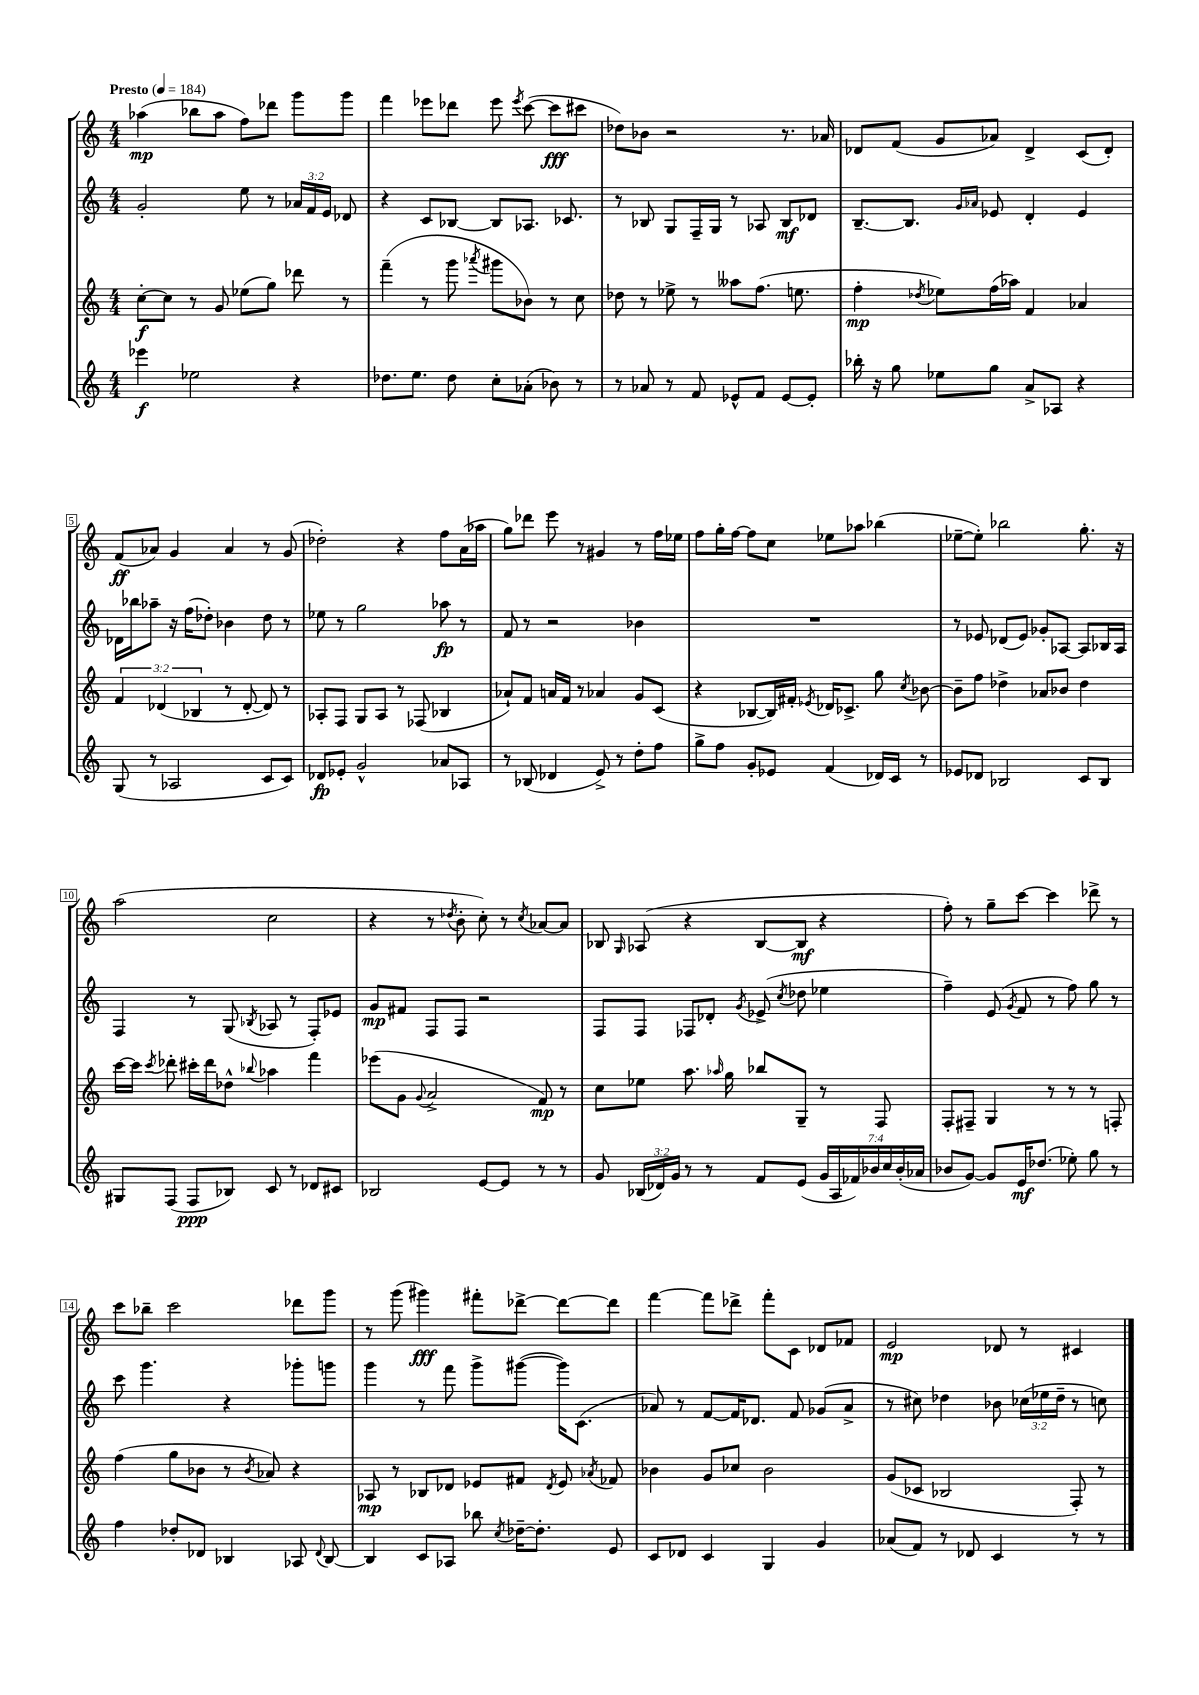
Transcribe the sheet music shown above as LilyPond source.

<<
\new StaffGroup <<
\new Staff = "s0" {
    \clef treble \key c \major \numericTimeSignature \time 4/4 \tempo "Presto" 4 = 184
    \autoBeamOff aes''4\mp( bes''8[ aes''8] f''8[) des'''8] g'''8[ g'''8] |
    f'''4 ees'''8[ des'''8] ees'''8 \acciaccatura { ees'''8 } c'''8~( c'''8[\fff cis'''8] |
    des''8[) bes'8] r2 r8. aes'16 |
    des'8[ f'8]( g'8[ aes'8]) des'4-> c'8[( des'8]-.) |
    f'8[\ff( aes'8]) g'4 aes'4 r8 g'8( |
    des''2-.) r4 f''8[ a'16( aes''16] |
    g''8[) des'''8] e'''8 r8 gis'4 r8 f''16[ ees''16] |
    f''8[ g''16-. f''16]~ f''8[ c''8] ees''8[ aes''8] bes''4( |
    ees''8[~-- ees''8]-.) bes''2 g''8.-. r16 |
    a''2( c''2 |
    r4 r8 \acciaccatura { des''8 } b'8-. c''8-.) r8 \acciaccatura { c''8 } aes'8[~ aes'8] |
    bes8 \grace { g16 } aes8( r4 bes8[~ bes8]\mf r4 |
    f''8-.) r8 g''8[-- c'''8]~ c'''4 des'''8-> r8 |
    c'''8[ bes''8]-- c'''2 des'''8[ g'''8] |
    r8 g'''8( gis'''4\fff) fis'''8[-. des'''8]~-> des'''8[~ des'''8] |
    f'''4~ f'''8[ des'''8]-> f'''8[-. c'8] des'8[ fes'8] |
    e'2\mp des'8 r8 cis'4 \bar "|." |
}
\new Staff = "s1" {
    \clef treble \key c \major \numericTimeSignature \time 4/4 \override Staff.TupletNumber.text = #tuplet-number::calc-fraction-text
    \autoBeamOff g'2-. e''8 r8 \tuplet 3/2 { aes'16[ f'16 e'16] } des'8 |
    r4 c'8[ bes8]~ bes8[ aes8.] ces'8. |
    r8 bes8 g8[ f16-- g16] r8 aes8 bes8[\mf des'8] |
    b8.[~-- b8.] \grace { g'16[ aes'16] } ees'8 d'4-. ees'4 |
    des'16[ bes''16 aes''8]-- r16 f''16[( des''8]-.) bes'4 des''8 r8 |
    ees''8 r8 g''2 aes''8\fp r8 |
    f'8 r8 r2 bes'4 |
    R1 |
    r8 ees'8 des'8[( ees'8]) ges'8[-. aes8]~ aes8[ bes16 aes16] |
    f4 r8 g8( \acciaccatura { bes8 } aes8 r8 f8[-.) ees'8] |
    g'8[\mp fis'8] f8[ f8] r2 |
    f8[ f8] fes8[ des'8]-. \acciaccatura { g'8 } ees'8->( \acciaccatura { c''8 } des''8 ees''4 |
    f''4--) e'8( \acciaccatura { g'8 } f'8 r8 f''8) g''8 r8 |
    c'''8 g'''4. r4 ges'''8[-. g'''8] |
    g'''4 r8 f'''8 g'''8[-> gis'''8]~( gis'''16[) c'8.]( |
    aes'8) r8 f'8[~ f'16 des'8.] f'8 ges'8[( aes'8]-> |
    r8 cis''8) des''4 bes'8 \tuplet 3/2 { ces''16[( ees''16 des''16]-- } r8 c''8) \bar "|." |
}
\new Staff = "s2" {
    \clef treble \key c \major \numericTimeSignature \time 4/4 \override Staff.TupletNumber.text = #tuplet-number::calc-fraction-text
    \autoBeamOff c''8[~-.\f c''8] r8 g'8 ees''8[( g''8]) des'''8 r8 |
    f'''4--( r8 g'''8 \acciaccatura { aes'''8 } gis'''8[ bes'8]) r8 c''8 |
    des''8 r8 ees''8-> r8 aeses''8[ f''8.]( e''8. |
    f''4-.\mp \acciaccatura { des''8 } ees''8[) f''16( aes''16]) f'4 aes'4 |
    \tuplet 3/2 { f'4 des'4( bes4 } r8 des'8~-. des'8) r8 |
    aes8[-. f8] g8[ aes8] r8 fes8( bes4 |
    aes'8[-!) f'8] a'16[ f'16] r8 aes'4 g'8[ c'8]( |
    r4 bes8[~ bes16) fis'16]-. \acciaccatura { ees'8 } des'16[ ces'8.]-> g''8 \acciaccatura { c''8 } bes'8~ |
    bes'8[-- f''8] des''4-> aes'8[ bes'8] des''4 |
    c'''16[~ c'''16] \acciaccatura { c'''8 } des'''8-. cis'''16[-. des'''16 des''8]-^ \appoggiatura { bes''8 } aes''4 f'''4 |
    ees'''8[( g'8] \appoggiatura { g'8 } a'2-> f'8\mp) r8 |
    c''8[ ees''8] a''8. \grace { aes''16 } g''16 bes''8[ g8]-- r8 f8 |
    f8[-. fis8]-- g4 r8 r8 r8 f8-. |
    f''4( g''8[ bes'8] r8 \acciaccatura { bes'8 } aes'8) r4 |
    aes8\mp r8 bes8[ des'8] ees'8[ fis'8] \acciaccatura { des'8 } ees'8 \acciaccatura { aes'8 } fes'8 |
    bes'4 g'8[ ces''8] bes'2 |
    g'8[( ces'8] bes2 f8-.) r8 \bar "|." |
}
\new Staff = "s3" {
    \clef treble \key c \major \numericTimeSignature \time 4/4 \override Staff.TupletNumber.text = #tuplet-number::calc-fraction-text
    \autoBeamOff ees'''4\f ees''2 r4 |
    des''8.[ e''8.] des''8 c''8[-. aes'8]-.( bes'8) r8 |
    r8 aes'8 r8 f'8 ees'8[-^ f'8] ees'8[~ ees'8]-. |
    bes''16-. r16 g''8 ees''8[ g''8] a'8[-> aes8] r4 |
    g8( r8 aes2 c'8[ c'8]) |
    des'8[\fp ees'8]-. g'2-^ aes'8[ aes8] |
    r8 bes8( des'4 e'8->) r8 d''8[-. f''8] |
    g''8[-> f''8] g'8[-. ees'8] f'4( des'16[) c'16] r8 |
    ees'8[ des'8] bes2 c'8[ bes8] |
    gis8[ f8]( f8[\ppp bes8]) c'8 r8 des'8[ cis'8] |
    bes2 e'8[~ e'8] r8 r8 |
    g'8 \tuplet 3/2 { bes16[( des'16) g'16] } r8 r8 f'8[ e'8]( \tuplet 7/4 { g'16[ a16 fes'16) bes'16 c''16 bes'16-.( aes'16] } |
    bes'8[ g'8]~) g'8[ e'16\mf des''8.]( ees''8-.) g''8 r8 |
    f''4 des''8[-. des'8] bes4 aes8 \appoggiatura { des'8 } bes8~ |
    bes4 c'8[ aes8] bes''8 \acciaccatura { c''8 } des''16[~-- des''8.]-. e'8 |
    c'8[ des'8] c'4 g4 g'4 |
    aes'8[( f'8]) r8 des'8 c'4 r8 r8 \bar "|." |
}
>>
>>
\layout { \context { \Score \override BarNumber.stencil = #(make-stencil-boxer 0.1 0.3 ly:text-interface::print) } }
